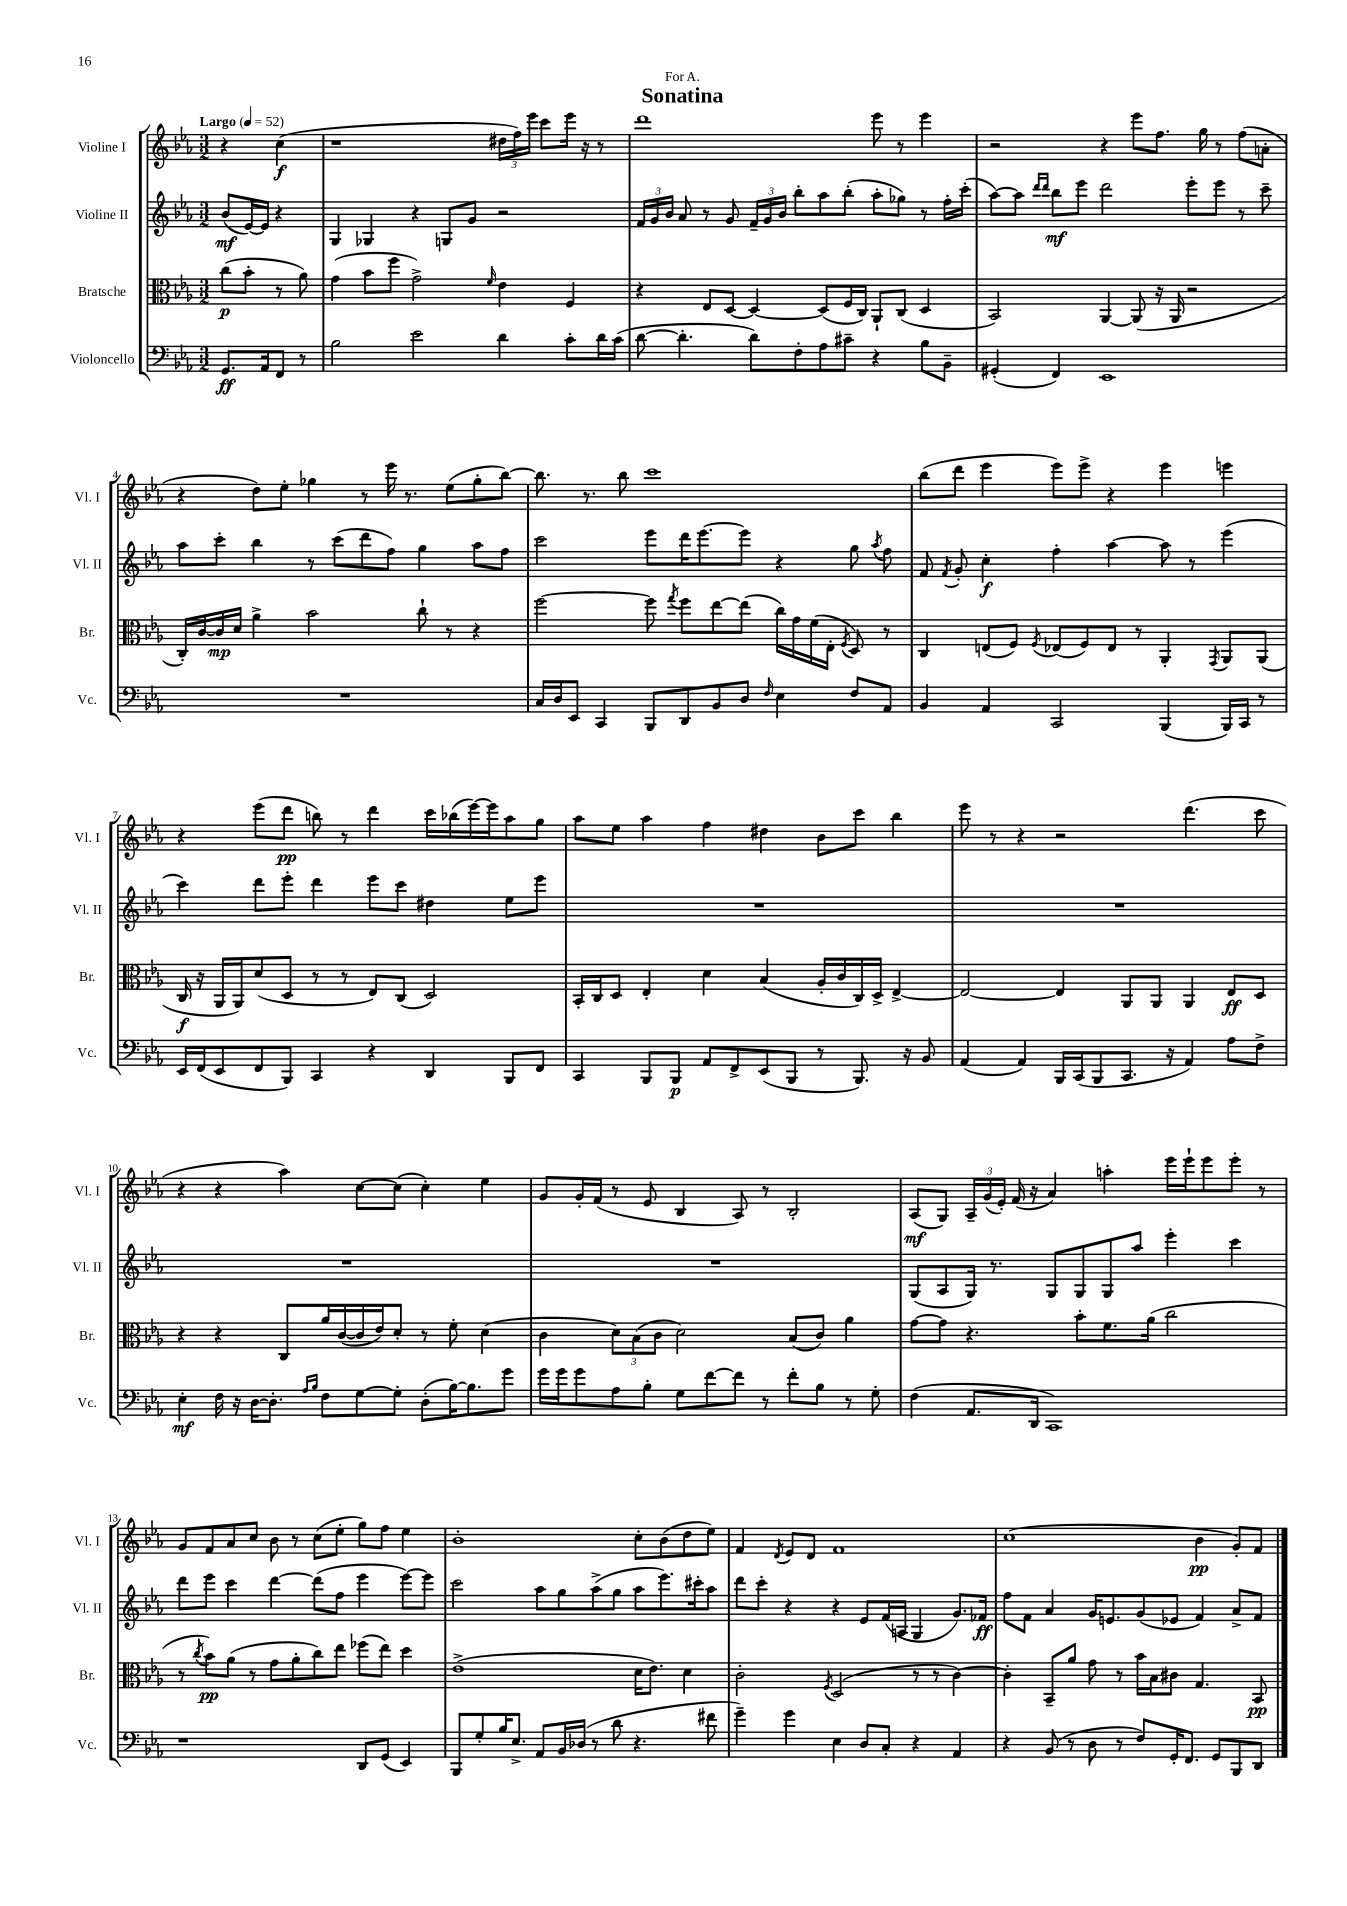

**kern	**dynam	**kern	**dynam	**kern	**dynam	**kern	**dynam
*part4	*part4	*part3	*part3	*part2	*part2	*part1	*part1
*staff4	*staff4	*staff3	*staff3	*staff2	*staff2	*staff1	*staff1
*I"Violoncello	*	*I"Bratsche	*	*I"Violine II	*	*I"Violine I	*
*I'Vc.	*	*I'Br.	*	*I'Vl. II	*	*I'Vl. I	*
*clefF4	*	*clefC3	*	*clefG2	*	*clefG2	*
*k[b-e-a-]	*	*k[b-e-a-]	*	*k[b-e-a-]	*	*k[b-e-a-]	*
*M3/2	*	*M3/2	*	*M3/2	*	*M3/2	*
*MM52	*	*MM52	*	*MM52	*	*MM52	*
=	=	=	=	=	=	=	=
!	!	!	!	!	!	!LO:TX:a:B:t=Largo	!
8.GG/L	ff	(8cc\L	p	(8b-/L	mf	4r	.
.	.	8b-'\J	.	[16e-/L)	.	.	.
16AA-/k	.	.	.	16e-/JJ]	.	.	.
8FF/J	.	8r	.	4r	.	(4cc\	f
8r	.	8a-\)	.	.	.	.	.
=1	=1	=1	=1	=1	=1	=1	=1
2B-\	.	(4g\	.	4G/	.	1r	.
.	.	8b-\L	.	4G-X/	.	.	.
.	.	8ff\J	.	.	.	.	.
2e-\	.	2g^\)	.	4r	.	.	.
.	.	.	.	8Gn/L	.	.	.
.	.	.	.	8g/J	.	.	.
.	.	16qqf/	.	.	.	.	.
4d\	.	4e-\	.	2r	.	24dd#X\LL	.
.	.	.	.	.	.	24ff\)	.
.	.	.	.	.	.	24eee-\JJ	.
.	.	.	.	.	.	8ccc\L	.
8c'\L	.	4F/	.	.	.	16eee-\Jk	.
.	.	.	.	.	.	16r	.
16d\L	.	.	.	.	.	8r	.
(16c\JJ	.	.	.	.	.	.	.
=2	=2	=2	=2	=2	=2	=2	=2
[8d\	.	4r	.	24f/LL	.	1ddd	.
.	.	.	.	24g/	.	.	.
.	.	.	.	24b-/JJ	.	.	.
4.d'\]	.	.	.	8a-/	.	.	.
.	.	8E-/L	.	8r	.	.	.
.	.	[8D/J	.	8g/	.	.	.
8d\L)	.	4D/_	.	24f~/LL	.	.	.
.	.	.	.	24g/	.	.	.
.	.	.	.	24b-/JJ	.	.	.
8F'\	.	.	.	8bb-'\L	.	.	.
8A-\	.	(8D/L]	.	8aa-\	.	.	.
8c#X~\J	.	16F/L	.	(8bb-'\J	.	.	.
.	.	16C/JJ)	.	.	.	.	.
4r	.	8AA-`/L	.	8aa-'\L	.	8eee-\	.
.	.	(8C/J	.	8gg-X\J)	.	8r	.
8B-\L	.	4D/	.	8r	.	4eee-\	.
8BB-~\J	.	.	.	16ff'\LL	.	.	.
.	.	.	.	(16ccc'\JJ	.	.	.
=3	=3	=3	=3	=3	=3	=3	=3
(4GG#X'/	.	2BB-/)	.	[8aa-\L)	.	2r	.
.	.	.	.	8aa-\J]	.	.	.
.	.	.	.	16qqddd/LL	.	.	.
.	.	.	.	16qqddd/JJ	.	.	.
4FF/)	.	.	.	8bb-\L	mf	.	.
.	.	.	.	8eee-\J	.	.	.
1EE-	.	[4AA-/	.	2ddd\	.	4r	.
.	.	(8AA-/]	.	.	.	8eee-\L	.
.	.	16r	.	.	.	8.ff\J	.
.	.	16AA-/	.	.	.	.	.
.	.	2r	.	8eee-'\L	.	.	.
.	.	.	.	.	.	16gg\	.
.	.	.	.	8eee-\J	.	8r	.
.	.	.	.	8r	.	(8ff\L	.
.	.	.	.	8ccc~\	.	8an'\J	.
!!LO:LB:g=z
=4	=4	=4	=4	=4	=4	=4	=4
1.r	.	16C'/LL)	.	8aa-\L	.	4r	.
.	.	[16c/	.	.	.	.	.
.	.	16c/]	mp	8ccc'\J	.	.	.
.	.	16d/JJ	.	.	.	.	.
.	.	4a-^\	.	4bb-\	.	8dd\L)	.
.	.	.	.	.	.	8ee-'\J	.
.	.	2b-\	.	8r	.	4gg-X\	.
.	.	.	.	(8ccc\L	.	.	.
.	.	.	.	8ddd\	.	8r	.
.	.	.	.	8ff\J)	.	16eee-\	.
.	.	.	.	.	.	8.r	.
.	.	8cc`\	.	4gg\	.	.	.
.	.	8r	.	.	.	(8ee-\L	.
.	.	4r	.	8aa-\L	.	8gg-'\	.
.	.	.	.	8ff\J	.	[8bb-\J)	.
=5	=5	=5	=5	=5	=5	=5	=5
16C/LL	.	[2ff\	.	2ccc\	.	8.bb-\]	.
16D/J	.	.	.	.	.	.	.
8EE-/J	.	.	.	.	.	.	.
.	.	.	.	.	.	8.r	.
4CC/	.	.	.	.	.	.	.
.	.	.	.	.	.	8bb-\	.
8BBB-/L	.	8ff\]	.	8eee-\L	.	1ccc	.
.	.	8qgg/	.	.	.	.	.
8DD/	.	8ff\L	.	16ddd\K	.	.	.
.	.	.	.	[8.eee-\	.	.	.
8BB-/	.	[8ee-\	.	.	.	.	.
8D/J	.	(8ee-\J]	.	8eee-\J]	.	.	.
16qqF/	.	.	.	.	.	.	.
4E-\	.	16cc\LL)	.	4r	.	.	.
.	.	16g\	.	.	.	.	.
.	.	(16f\	.	.	.	.	.
.	.	16E-'\JJ	.	.	.	.	.
.	.	8qF/	.	.	.	.	.
8F/L	.	8D/)	.	8gg\	.	.	.
.	.	.	.	8qaa-/	.	.	.
8AA-/J	.	8r	.	8ff\	.	.	.
=6	=6	=6	=6	=6	=6	=6	=6
4BB-/	.	4C/	.	8f/	.	(8bb-\L	.
.	.	.	.	8qf/	.	.	.
.	.	.	.	8g'/	.	8ddd\J	.
4AA-/	.	(8En/L	.	4cc'\	f	4eee-\	.
.	.	8F/J)	.	.	.	.	.
.	.	8qF/	.	.	.	.	.
2CC/	.	(8E-X/L	.	4ff'\	.	8eee-\L)	.
.	.	8F/)	.	.	.	8eee-^\J	.
.	.	8E-/J	.	[4aa-\	.	4r	.
.	.	8r	.	.	.	.	.
(4BBB-/	.	4AA-'/	.	8aa-\]	.	4eee-\	.
.	.	.	.	8r	.	.	.
.	.	8qGG/	.	.	.	.	.
16BBB-/LL)	.	8AA-/L	.	(4eee-\	.	4eeen\	.
16CC/JJ	.	.	.	.	.	.	.
8r	.	(8AA-/J	.	.	.	.	.
!!LO:LB:g=z
=7	=7	=7	=7	=7	=7	=7	=7
16EE-/LL	.	16C/	f	4ccc\)	.	4r	.
(16FF/J	.	16r	.	.	.	.	.
8EE-/	.	16AA-/LL	.	.	.	.	.
.	.	16AA-/J)	.	.	.	.	.
8FF/	.	(8d/	.	8ddd\L	.	(8eee-\L	.
8BBB-/J)	.	8D/J	.	8eee-'\J	.	8ddd\J	pp
4CC/	.	8r	.	4ddd\	.	8bbn\)	.
.	.	8r	.	.	.	8r	.
4r	.	8E-/L)	.	8eee-\L	.	4ddd\	.
.	.	(8C/J	.	8ccc\J	.	.	.
4DD/	.	2D/)	.	4dd#X\	.	16ccc\LL	.
.	.	.	.	.	.	(16bb-X\	.
.	.	.	.	.	.	[16eee-\)	.
.	.	.	.	.	.	16eee-\J]	.
8BBB-/L	.	.	.	8ee-\L	.	8aa-\	.
8FF/J	.	.	.	8eee-\J	.	8gg\J	.
=8	=8	=8	=8	=8	=8	=8	=8
4CC/	.	16BB-'/LL	.	1.r	.	8aa-\L	.
.	.	16C/J	.	.	.	.	.
.	.	8D/J	.	.	.	8ee-\J	.
8BBB-/L	.	4E-'/	.	.	.	4aa-\	.
8BBB-/J	p	.	.	.	.	.	.
8AA-/L	.	4d\	.	.	.	4ff\	.
8FF^/	.	.	.	.	.	.	.
(8EE-/	.	(4B-/	.	.	.	4dd#X\	.
8BBB-/J	.	.	.	.	.	.	.
8r	.	16A-'/LL	.	.	.	8b-\L	.
.	.	16c/	.	.	.	.	.
8.BBB-/)	.	16C/)	.	.	.	8ccc\J	.
.	.	16D^/JJ	.	.	.	.	.
.	.	[4E-^/	.	.	.	4bb-\	.
16r	.	.	.	.	.	.	.
8BB-/	.	.	.	.	.	.	.
=9	=9	=9	=9	=9	=9	=9	=9
(4AA-/	.	2E-/_	.	1.r	.	8eee-\	.
.	.	.	.	.	.	8r	.
4AA-/)	.	.	.	.	.	4r	.
16BBB-/LL	.	4E-/]	.	.	.	2r	.
(16CC/J	.	.	.	.	.	.	.
8BBB-/	.	.	.	.	.	.	.
8.CC/J	.	8AA-/L	.	.	.	.	.
.	.	8AA-/J	.	.	.	.	.
16r	.	.	.	.	.	.	.
4AA-/)	.	4AA-/	.	.	.	(4.ddd\	.
8A-\L	.	8E-/L	ff	.	.	.	.
8F^\J	.	8D/J	.	.	.	8ccc\	.
!!LO:LB:g=z
=10	=10	=10	=10	=10	=10	=10	=10
4E-'\	mf	4r	.	1.r	.	4r	.
16F\	.	4r	.	.	.	4r	.
16r	.	.	.	.	.	.	.
[16D\KL	.	.	.	.	.	.	.
8.D'\J]	.	.	.	.	.	.	.
.	.	8C/L	.	.	.	4aa-\)	.
16qqA-/LL	.	.	.	.	.	.	.
16qqB-/JJ	.	.	.	.	.	.	.
8F\L	.	16a-/L	.	.	.	.	.
.	.	([16c/	.	.	.	.	.
[8G\	.	16c/]	.	.	.	[8cc\L	.
.	.	16e-/J)	.	.	.	.	.
8G'\J]	.	8d'/J	.	.	.	(8cc\J]	.
(8D'\L	.	8r	.	.	.	4cc'\)	.
[16B-\K)	.	8f'\	.	.	.	.	.
8.B-\]	.	.	.	.	.	.	.
.	.	(4d\	.	.	.	4ee-\	.
8g\J	.	.	.	.	.	.	.
=11	=11	=11	=11	=11	=11	=11	=11
16g\LL	.	4c\	.	1.r	.	8g/L	.
16g\J	.	.	.	.	.	.	.
8g\	.	.	.	.	.	16g'/L	.
.	.	.	.	.	.	(16f/JJ	.
8A-\	.	12d\L)	.	.	.	8r	.
.	.	(12B-\	.	.	.	.	.
8B-'\J	.	.	.	.	.	8e-/	.
.	.	12c\J	.	.	.	.	.
8G\L	.	2d\)	.	.	.	4B-/	.
[8f\	.	.	.	.	.	.	.
8f\J]	.	.	.	.	.	8A-/)	.
8r	.	.	.	.	.	8r	.
8f'\L	.	(8B-/L	.	.	.	2B-'/	.
8B-\J	.	8c/J)	.	.	.	.	.
8r	.	4a-\	.	.	.	.	.
8G'\	.	.	.	.	.	.	.
=12	=12	=12	=12	=12	=12	=12	=12
(4F\	.	[8g\L	.	(8G/L	.	(8A-/L	mf
.	.	8g\J]	.	8A-/	.	8G/J)	.
8.AA-/L	.	4.r	.	16G/Jk)	.	24A-~/LL	.
.	.	.	.	.	.	(24g/	.
.	.	.	.	8.r	.	.	.
.	.	.	.	.	.	24e-'/JJ)	.
.	.	.	.	.	.	(16f/	.
16DD/Jk	.	.	.	.	.	16r	.
1CC)	.	.	.	8G/L	.	4a-/)	.
.	.	8b-'\L	.	8G/	.	.	.
.	.	8.f\	.	8G/	.	4aan'\	.
.	.	.	.	8aa-/J	.	.	.
.	.	(16a-\Jk	.	.	.	.	.
.	.	2cc\	.	4eee-'\	.	16eee-\LL	.
.	.	.	.	.	.	16eee-`\J	.
.	.	.	.	.	.	8eee-\	.
.	.	.	.	4ccc\	.	8eee-'\J	.
.	.	.	.	.	.	8r	.
!!LO:LB:g=z
=13	=13	=13	=13	=13	=13	=13	=13
1r	.	8r	.	8ddd\L	.	8g/L	.
.	.	8qcc/	.	.	.	.	.
.	.	8b-\L)	pp	8eee-\J	.	8f/	.
.	.	(8a-\J	.	4ccc\	.	8a-/	.
.	.	8r	.	.	.	8cc/J	.
.	.	8g\L	.	[4ddd\	.	8b-\	.
.	.	8a-'\	.	.	.	8r	.
.	.	8cc\)	.	(8ddd\L]	.	(8cc\L	.
.	.	8ee-\J	.	8ff\J	.	8ee-'\J	.
8DD/L	.	(8ff-X\L	.	4eee-\	.	8gg\L)	.
(8GG/J	.	8ee-\J)	.	.	.	8ff\J	.
4EE-/)	.	4dd\	.	[8eee-\L)	.	4ee-\	.
.	.	.	.	8eee-\J]	.	.	.
=14	=14	=14	=14	=14	=14	=14	=14
8BBB-/L	.	(1e-^	.	2ccc\	.	1b-'	.
8G'/	.	.	.	.	.	.	.
16B-/K	.	.	.	.	.	.	.
8.E-^/J	.	.	.	.	.	.	.
8AA-/L	.	.	.	8aa-\L	.	.	.
16BB-/L	.	.	.	8gg\	.	.	.
(16D-X/JJ	.	.	.	.	.	.	.
8r	.	.	.	(8aa-^\	.	.	.
8d\	.	.	.	8gg\J	.	.	.
4.r	.	16d\KL	.	8aa-\L	.	8cc'\L	.
.	.	8.e-\J)	.	.	.	.	.
.	.	.	.	8.eee-\)	.	(8b-\	.
.	.	4d\	.	.	.	8dd\	.
.	.	.	.	16ccc#X'\k	.	.	.
8f#X\	.	.	.	8aa-\J	.	8ee-\J)	.
=15	=15	=15	=15	=15	=15	=15	=15
4g~\)	.	2c'\	.	8ddd\L	.	4f/	.
.	.	.	.	8ccc'\J	.	.	.
.	.	.	.	.	.	8qd/	.
4g\	.	.	.	4r	.	8e-/L	.
.	.	.	.	.	.	8d/J	.
.	.	8qF/	.	.	.	.	.
4E-\	.	(2D/	.	4r	.	1f	.
8D/L	.	.	.	8e-/L	.	.	.
8C'/J	.	.	.	(16f/L	.	.	.
.	.	.	.	16An/JJ	.	.	.
4r	.	8r	.	4G/	.	.	.
.	.	8r	.	.	.	.	.
4AA-/	.	[4c\)	.	8.g/L)	.	.	.
.	.	.	.	16f-X/Jk	ff	.	.
=16	=16	=16	=16	=16	=16	=16	=16
4r	.	4c'\]	.	8ff\L	.	(1cc	.
.	.	.	.	8f\J	.	.	.
(8BB-/	.	8BB-~/L	.	4a-/	.	.	.
8r	.	8a-/J	.	.	.	.	.
8D\	.	8g\	.	16g/KL	.	.	.
.	.	.	.	8.en/	.	.	.
8r	.	8r	.	.	.	.	.
8F/L)	.	16b-\LL	.	(8g/	.	.	.
.	.	16B-\J	.	.	.	.	.
16GG'/K	.	8c#X\J	.	8e-X/J	.	.	.
8.FF/J	.	.	.	.	.	.	.
.	.	4.G/	.	4f/)	.	4b-\	pp
8GG/L	.	.	.	.	.	.	.
8BBB-/	.	.	.	8a-^/L	.	8g'/L)	.
8DD/J	.	8BB-/	pp	8f/J	.	8f/J	.
==	==	==	==	==	==	==	==
*-	*-	*-	*-	*-	*-	*-	*-
